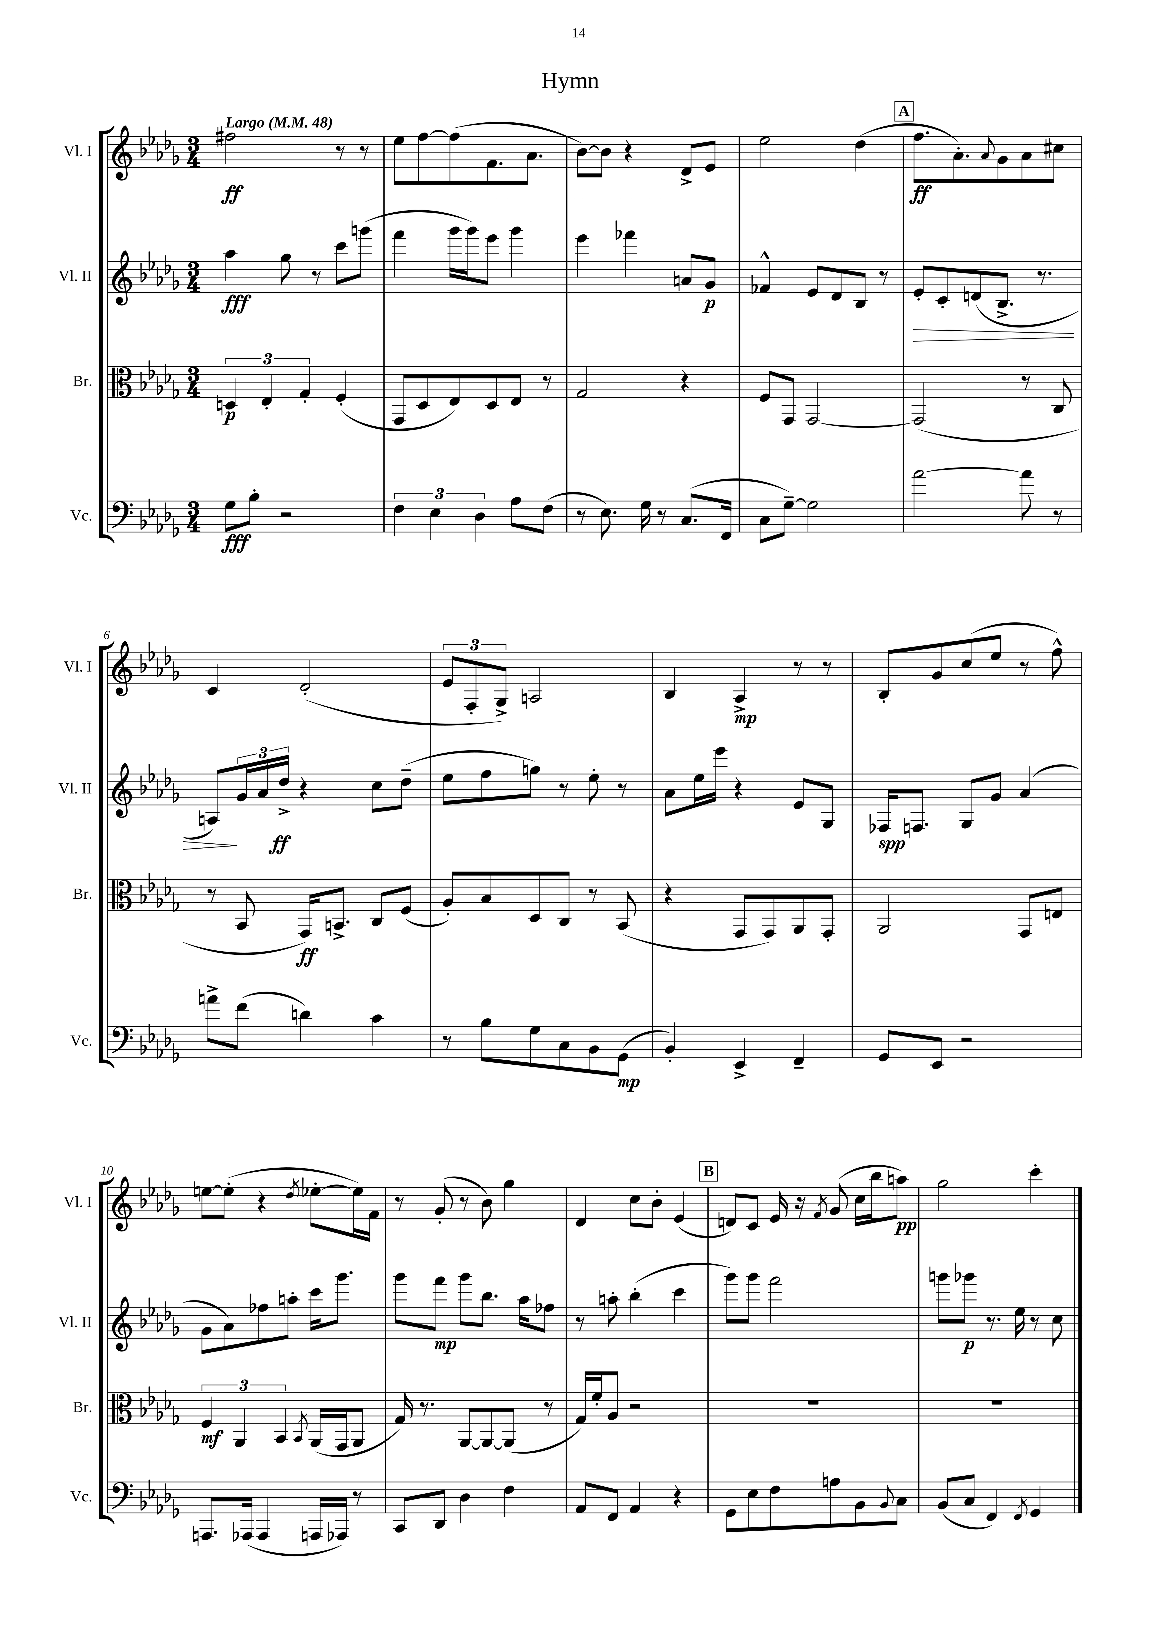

**kern	**kern	**kern	**kern
*staff4	*staff3	*staff2	*staff1
*clefF4	*clefC3	*clefG2	*clefG2
*k[b-e-a-d-g-]	*k[b-e-a-d-g-]	*k[b-e-a-d-g-]	*k[b-e-a-d-g-]
*M3/4	*M3/4	*M3/4	*M3/4
*MM48	*MM48	*MM48	*MM48
8G-	6D	4aa-	2ff#
8B-'	.	.	.
.	6E-'	.	.
2r	.	8gg-	.
.	6G-'	.	.
.	.	8r	.
.	(4F'	8ccc	8r
.	.	(8ggg	8r
=	=	=	=
6F	8GG-	4fff	8ee-
.	8D-	.	[8ff
6E-	.	.	.
.	8E-)	16ggg-	(8ff]
.	.	16ggg-)	.
6D-	.	.	.
.	8D-	8eee-	8.f
8A-	8E-	4ggg-	.
.	.	.	8.a-
(8F	8r	.	.
=	=	=	=
8r	2G-	4eee-	[8b-)
8.E-)	.	.	8b-]
.	.	4fff-	4r
16G-	.	.	.
8r	.	.	.
(8.C	4r	8a	8d-^
.	.	8g-	8e-
16FF	.	.	.
=	=	=	=
8C	8F	4f-^^	2ee-
[8G-~)	8GG-	.	.
2G-]	[2GG-	8e-	.
.	.	8d-	.
.	.	8B-	(4dd-
.	.	8r	.
=	=	=	=
[2a-	(2GG-]	8e-'	8.ff
.	.	8c'	.
.	.	.	8.a-')
.	.	(8d	.
.	.	.	8qqa-
.	.	8.B-^	8g-
8a-]	8r	.	8a-
.	.	8.r	.
8r	8C	.	8cc#
=	=	=	=
8a^	8r	8A)	4c
(8f	8BB-	24g-	.
.	.	24a-	.
.	.	24dd-^	.
4d)	16GG-)	4r	(2d-'
.	8.BB^	.	.
4c	8C	8cc	.
.	(8F	(8dd-~	.
=	=	=	=
8r	8A-')	8ee-	12e-
.	.	.	12F'
8B-	8B-	8ff	.
.	.	.	12G-^)
8G-	8D-	8gg)	2A
8C	8C	8r	.
8BB-	8r	8ee-'	.
(8GG-	(8BB-	8r	.
=	=	=	=
4BB-')	4r	8a-	4B-
.	.	16ee-	.
.	.	16eee-	.
4EE-^	8GG-	4r	4A-^
.	8GG-)	.	.
4FF~	8AA-	8e-	8r
.	8GG-'	8G-	8r
=	=	=	=
8GG-	2AA-	16F-	8B-'
.	.	8.F	.
8EE-	.	.	8g-
2r	.	8G-	(8cc
.	.	8g-	8ee-
.	8GG-	(4a-	8r
.	8E	.	8ff^^)
=	=	=	=
8.AAA	6F	8g-	[8ee
.	.	8a-)	(8ee']
.	6AA-	.	.
(16AAA-	.	.	.
4AAA-	.	8ff-	4r
.	6BB-	.	.
.	.	8aa'	.
.	8qBB-	.	8qdd-
16AAA	(16AA-	16ccc	[8ee-'
16AAA-)	16GG-	8.ggg-	.
8r	8AA-	.	16ee-])
.	.	.	16f
=	=	=	=
8CC	16G-)	8ggg-	8r
.	8.r	.	.
8DD-	.	8fff	(8g-'
4D-	[8AA-	8ggg-	8r
.	8AA-_	8.bb-	8b-)
4F	(8AA-]	.	4gg-
.	.	16aa-	.
.	8r	8ff-	.
=	=	=	=
8AA-	16G-)	8r	4d-
.	16f'	.	.
8FF	8A-	8aa'	.
4AA-	2r	(4bb-'	8cc
.	.	.	8b-'
4r	.	4ccc	(4e-
=	=	=	=
8GG-	2.r	8ggg-)	8d)
8E-	.	8ggg-	8c
8F	.	2fff	16e-
.	.	.	16r
.	.	.	8qf
8A	.	.	(8g-
8BB-	.	.	16cc
.	.	.	16bb-
8qqBB-	.	.	.
8C	.	.	8aa)
=	=	=	=
(8BB-	2.r	8ggg	2gg-
8C	.	8ggg-	.
4FF)	.	8.r	.
.	.	16ee-	.
8qFF	.	.	.
4GG-	.	8r	4ccc'
.	.	8cc	.
==	==	==	==
*-	*-	*-	*-
